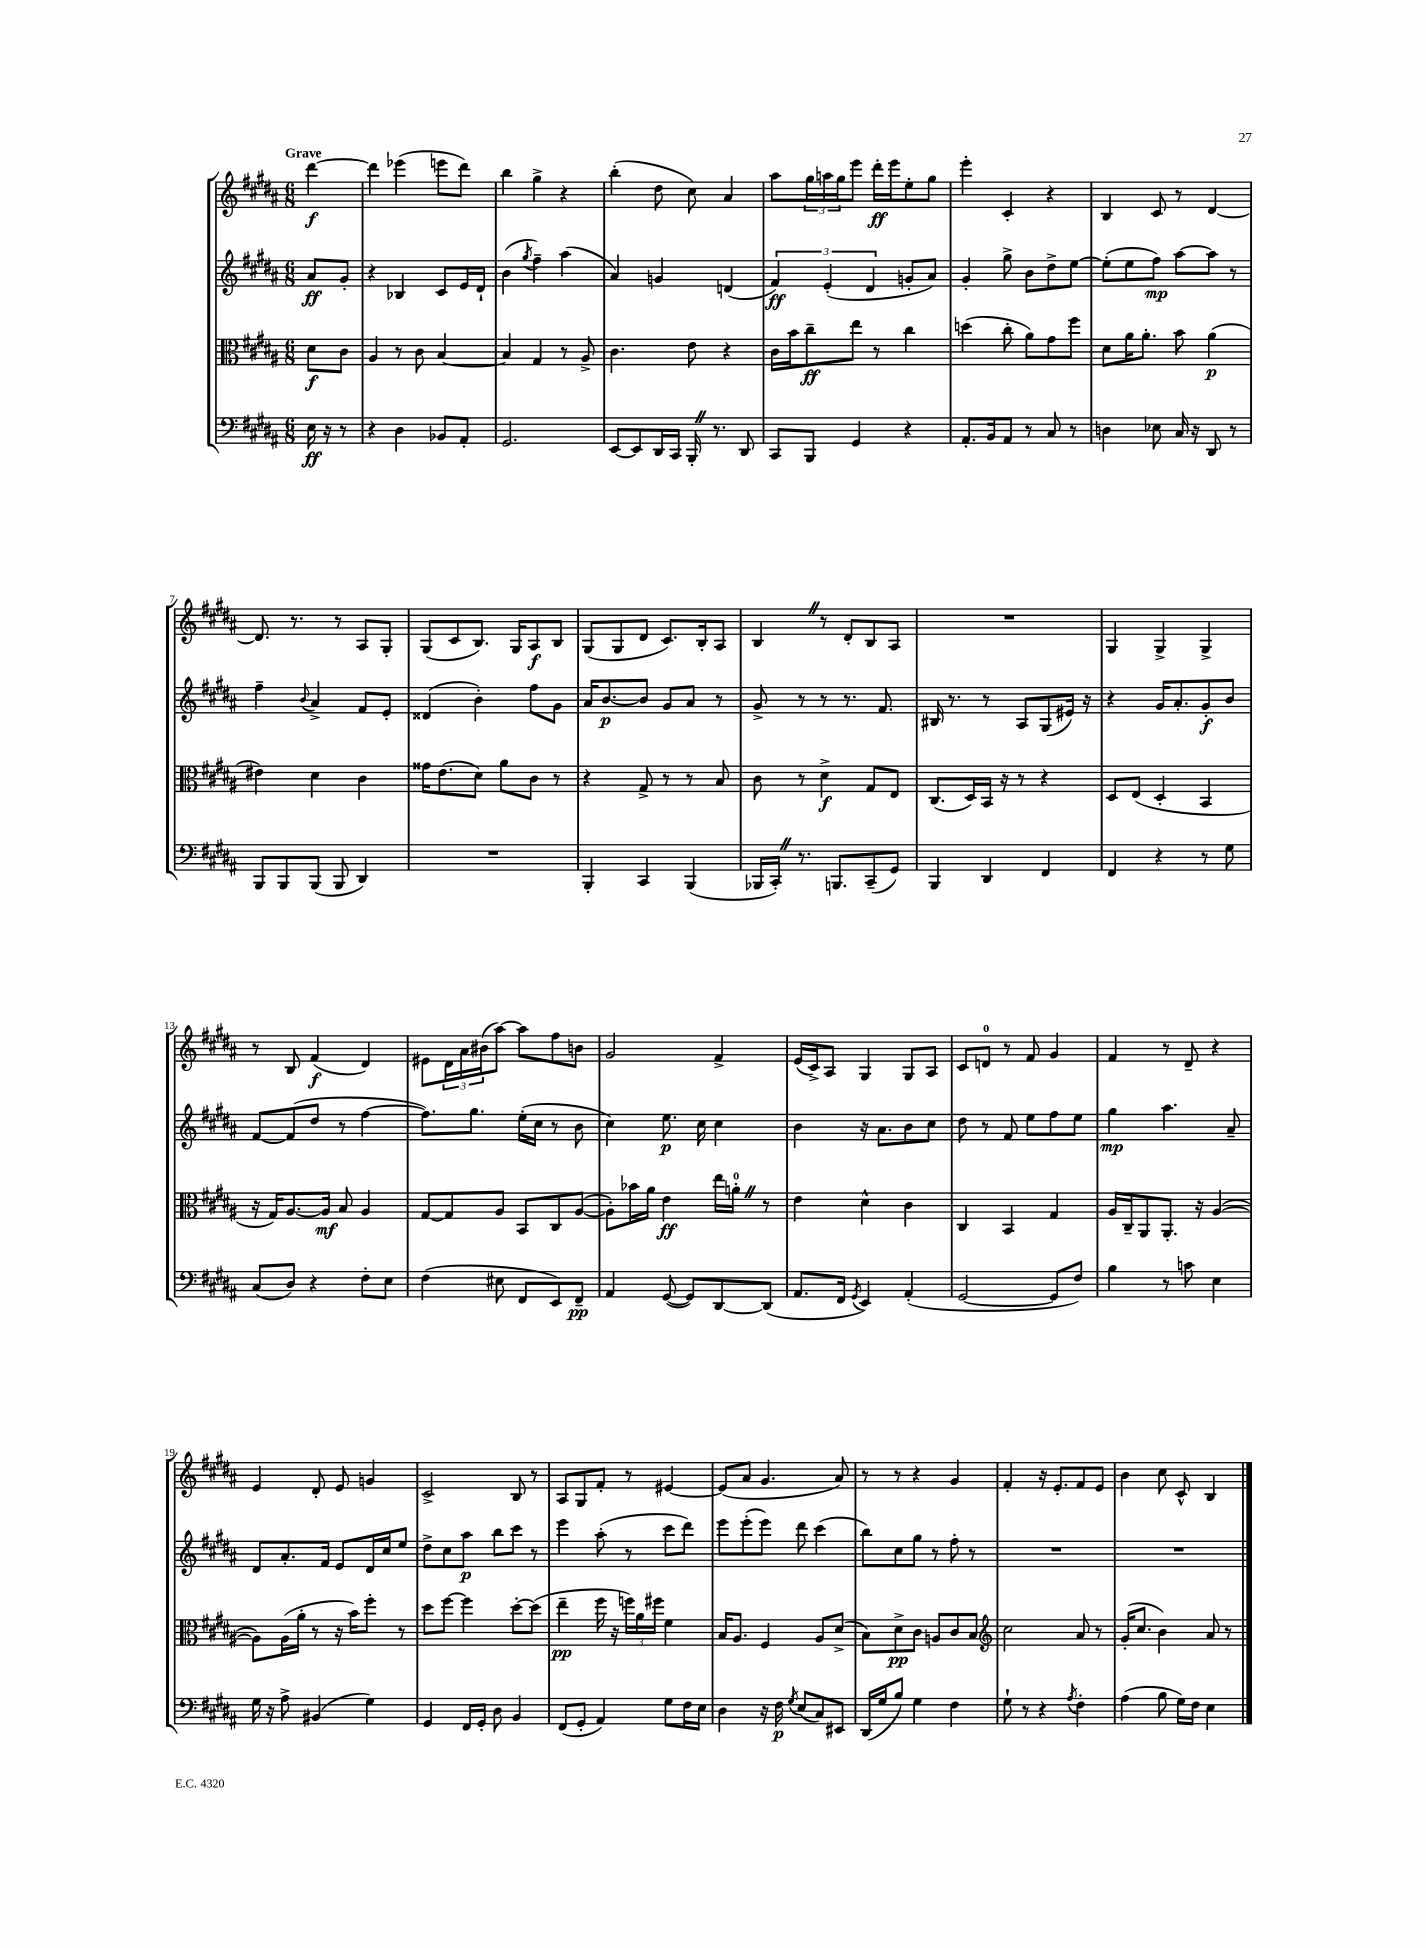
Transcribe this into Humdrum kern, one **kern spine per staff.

**kern	**kern	**kern	**kern
*staff4	*staff3	*staff2	*staff1
*clefF4	*clefC3	*clefG2	*clefG2
*k[f#c#g#d#a#]	*k[f#c#g#d#a#]	*k[f#c#g#d#a#]	*k[f#c#g#d#a#]
*M6/8	*M6/8	*M6/8	*M6/8
16E	8d#	8a#	[4ddd#
16r	.	.	.
8r	8c#	8g#'	.
=	=	=	=
4r	4A#	4r	4ddd#]
4D#	8r	4B-	(4eee-
.	8c#	.	.
8BB-	[4B	8c#	8eee
8AA#'	.	16e	8ddd#)
.	.	16d#`	.
=	=	=	=
2.GG#	4B]	(4b	4bb
.	.	8qgg#	.
.	4G#	4ff#~)	4gg#^
.	8r	(4aa#	4r
.	8A#^	.	.
=	=	=	=
[8EE	4.c#	4a#)	(4bb'
8EE]	.	.	.
16DD#	.	4g	8dd#
16CC#	.	.	.
16BBB'	8e	.	8cc#)
8.r	.	.	.
.	4r	(4d	4a#
8DD#	.	.	.
=	=	=	=
8CC#	16c#	6f#)	8aa#
.	16b	.	.
8BBB	8cc#~	.	24gg#
.	.	(6e'	24aa
.	.	.	24gg#
4GG#	8ee	.	8eee
.	.	6d#	.
.	8r	.	16ddd#'
.	.	.	16eee
4r	4cc#	8g'	8ee'
.	.	8a#)	8gg#
=	=	=	=
8.AA#'	(4dd	4g#'	4eee'
16BB	.	.	.
8AA#	8cc#'	8gg#^	4c#'
8r	8a#)	8b	.
8C#	8g#	8dd#^	4r
8r	8ff#	[8ee	.
=	=	=	=
4D	8d#	(8ee']	4B
.	16a#	8ee	.
.	8.a#'	.	.
8E-	.	8ff#)	8c#
16C#	8b	[8aa#	8r
16r	.	.	.
8DD#	(4a#	8aa#]	[4d#
8r	.	8r	.
=	=	=	=
8BBB	4e#)	4ff#~	8.d#]
8BBB	.	.	.
.	.	.	8.r
.	.	8qqb	.
(8BBB	4d#	4a#^	.
8BBB	.	.	8r
4DD#)	4c#	8f#	8A#
.	.	8e'	8G#'
=	=	=	=
2.r	16g##	(4d##	(8G#
.	(8.e	.	.
.	.	.	8c#
.	8d#)	4b')	8.B)
.	8a#	.	.
.	.	.	16G#
.	8c#	8ff#	8A#
.	8r	8g#	8B
=	=	=	=
4BBB'	4r	16a#	(8G#
.	.	[8.b	.
.	.	.	8G#
4CC#	8G#^	8b]	8d#
.	8r	8g#	8.c#)
(4BBB	8r	8a#	.
.	.	.	16B'
.	8B	8r	8A#
=	=	=	=
16BBB-	8c#	8g#^	4B
16CC#')	.	.	.
8.r	8r	8r	.
.	4d#^	8r	8r
8.BBB	.	.	.
.	.	8.r	8d#'
(8CC#~	8G#	.	8B
.	.	8.f#	.
8GG#)	8E	.	8A#
=	=	=	=
4BBB	(8.C#	16B#	2.r
.	.	8.r	.
.	16D#)	.	.
4DD#	16BB	8r	.
.	16r	.	.
.	8r	8A#	.
4FF#	4r	(8G#	.
.	.	16e#)	.
.	.	16r	.
=	=	=	=
4FF#	8D#	4r	4G#
.	(8E	.	.
4r	4D#'	16g#	4G#^
.	.	8.a#'	.
8r	4BB	8g#'	4G#^
8G#	.	8b	.
=	=	=	=
(8C#	16r	[8f#	8r
.	16G#)	.	.
8D#)	[8.A#	(8f#]	8B
4r	.	8dd#	(4f#
.	16A#]	.	.
.	8B	8r	.
8F#'	4A#	[4ff#	4d#)
8E	.	.	.
=	=	=	=
(4F#	[8G#	8.ff#])	8e#
.	8G#]	.	24d#
.	.	.	24a#
.	.	8.gg#	.
.	.	.	(24b#
8E#	8A#	.	[8aa#)
8FF#	8BB	(16ee'	8aa#]
.	.	16cc#	.
8EE)	8C#	8r	8ff#
8FF#~	([8A#	8b	8b
=	=	=	=
4AA#	8A#'])	4cc#)	2g#
.	16b-	.	.
.	16a#	.	.
([8GG#	4e	8.ee	.
8GG#])	.	.	.
.	.	16cc#	.
[8DD#	16ee	4cc#	4f#^
.	16a'	.	.
(8DD#]	8r	.	.
=	=	=	=
8.AA#	4e	4b	(16e
.	.	.	16c#^)
.	.	.	8A#
16FF#	.	.	.
8qGG#	.	.	.
4EE)	4d#^^	16r	4G#
.	.	8.a#	.
(4AA#'	4c#	8b	8G#
.	.	8cc#	8A#
=	=	=	=
[2GG#	4C#	8dd#	8c#
.	.	8r	8d
.	4BB	8f#	8r
.	.	8ee	8f#
8GG#]	4G#	8ff#	4g#
8F#)	.	8ee	.
=	=	=	=
4B	16A#	4gg#	4f#
.	16C#~	.	.
.	8AA#	.	.
8r	8.AA#'	4.aa#	8r
8c	.	.	8d#~
.	16r	.	.
4E	([4A#	.	4r
.	.	8a#~	.
=	=	=	=
16G#	8A#])	8d#	4e
16r	.	.	.
8A#^	(16A#	8.a#'	.
.	16a#'	.	.
(4BB#	8r	.	8d#'
.	.	16f#	.
.	16r	8e	8e
.	16b)	.	.
4G#)	8ff#'	16d#	4g
.	.	16cc#	.
.	8r	8ee	.
=	=	=	=
4GG#	8dd#	8dd#^	2c#^
.	[8ff#	8cc#	.
16FF#	4ff#]	8aa#	.
16GG#'	.	.	.
8D#	.	8bb	.
4BB	[8dd#'	8ccc#	8B
.	(8dd#]	8r	8r
=	=	=	=
(8FF#	4ee~	4eee	8A#
8GG#'	.	.	8G#
4AA#)	16ff#	(8aa#'	8f#'
.	16r	.	.
.	24ff)	8r	8r
.	24a#	.	.
.	24ff#	.	.
8G#	4f#	8ccc#	[4e#
16F#	.	8ddd#)	.
16E	.	.	.
=	=	=	=
4D#	16B	8eee	(8e#]
.	8.A#	.	.
.	.	(8eee'	8a#
16r	4F#	8eee)	4.g#
16F#	.	.	.
8qG#	.	.	.
(8E	.	8ddd#	.
8C#)	8A#	(4ccc#	.
8EE#	(8d#^	.	8a#)
=	=	=	=
(16DD#	8B)	8bb)	8r
16G#	.	.	.
8B)	8d#^	8cc#	8r
4G#	8c#	8gg#	4r
.	8A	8r	.
4F#	8c#	8ff#'	4g#
.	8B	8r	.
=	=	=	=
*	*clefG2	*	*
8G#`	2cc#	2.r	4f#'
8r	.	.	.
4r	.	.	16r
.	.	.	8.e'
8qA#	.	.	.
4F#'	8a#	.	8f#
.	8r	.	8e
=	=	=	=
(4A#	(16g#'	2.r	4b
.	8.cc#	.	.
8B	4b)	.	8cc#
16G#)	.	.	8c#^^
16F#	.	.	.
4E	8a#	.	4B
.	8r	.	.
==	==	==	==
*-	*-	*-	*-
